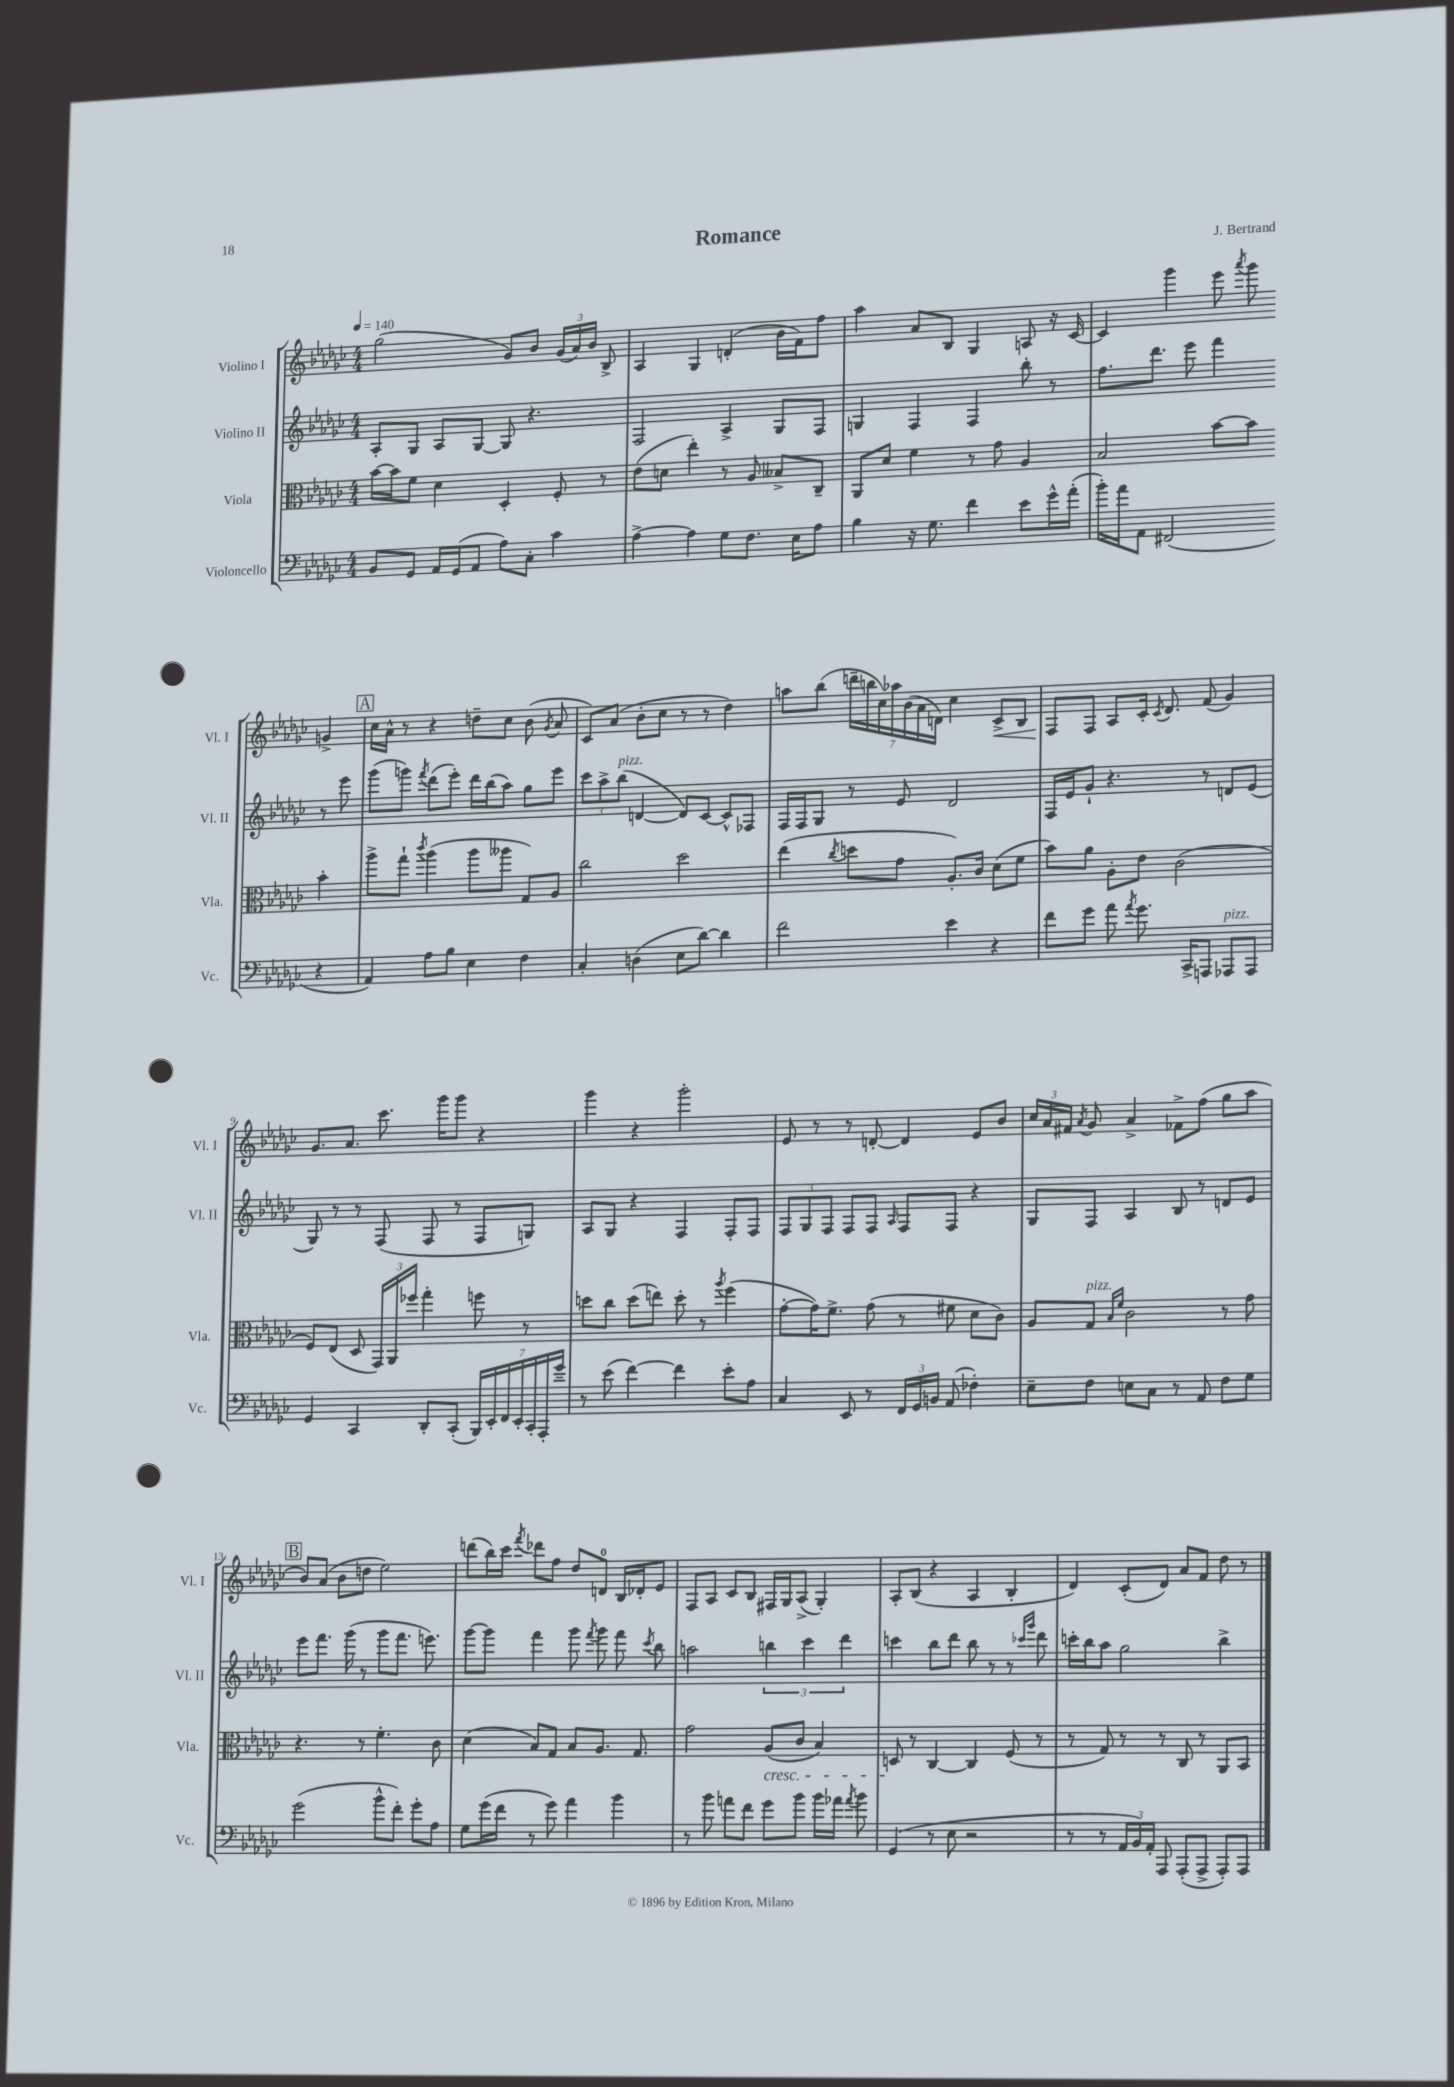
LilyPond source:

\header { title = "Romance" composer = "J. Bertrand" }
<<
\new StaffGroup <<
\new Staff = "s0" \with { instrumentName = "Violino I" shortInstrumentName = "Vl. I" } {
    \clef treble \key ges \major \numericTimeSignature \time 4/4 \tempo 4 = 140
    \autoBeamOff ges''2( ges'8[) bes'8] \tuplet 3/2 { ges'16[( aes'16) bes'16] } bes8-> |
    aes4 ges4 d'4-.( bes'16[ f'16) f''8] |
    aes''4 aes'8[ bes8] ges4 a8 r16 ces'16~ |
    ces'4 ges'''4 ees'''8 \acciaccatura { aes'''8 } ges'''8 g'4-> |
    \mark \markup { \box "A" } ces''16[ aes'16]-^ r8 r4 d''8[-- ces''8] bes'8( \acciaccatura { ges'8 } aes'8 |
    ces'8[) aes'8]( bes'8[-. ces''8] r8 r8 des''4) |
    a''8[ bes''8]( \tuplet 7/4 { d'''16[-- b''16 ces''16) aes''16 bes'16( aes'16 d'16]) } ces''4 ces'8[->\< bes8] |
    f8[\! f8] aes8[ ces'16]-. \acciaccatura { ces'8 } des'8. f'8( ges'4) |
    ges'8.[ aes'8.] ces'''8. ges'''16[ ges'''8] r4 |
    ges'''4 r4 ges'''2-. |
    ees'8 r8 r8 d'8~-. d'4 ees'8[ bes'8] |
    \tuplet 3/2 { ces''16[ aes'16 fis'16] } \acciaccatura { aes'8 } ges'8 aes'4-> fes'8[-> f''8]( ges''8[ aes''8] |
    \mark \markup { \box "B" } bes'8[) aes'8]( bes'8[ d''8] ees''2) |
    d'''8[( bes''16) ces'''16] \acciaccatura { f'''8 } des'''8[ f''8] des''8[ d'8]-0 bes16[ des'16-. ees'8] |
    f8[ aes8] ces'8[ bes8] fis16[ ges16 aes8]->( ges4-.) |
    aes8[-. bes8]( r4 aes4 bes4-. |
    des'4) ces'8[-.( des'8]) aes'8[ f'8] des''8 r8 \bar "|." |
}
\new Staff = "s1" \with { instrumentName = "Violino II" shortInstrumentName = "Vl. II" } {
    \clef treble \key ges \major \numericTimeSignature \time 4/4
    \autoBeamOff aes8[-. ges8] aes8[ ges8]~ ges8 r4. |
    f2 aes4-> ges8[ f8] |
    g4 f4 f4 bes''8-. r8 |
    f''8.[ des'''8.] ees'''8 f'''4 r8 ees'''8 |
    \mark \markup { \box "A" } ges'''8[( g'''8]) \acciaccatura { f'''8 } des'''8[( ees'''8]-.) des'''16[ bes''16( aes''8]) ges''8[ ees'''8] |
    \tuplet 3/2 { ces'''8[ aes''8-> bes''8]^\markup { \italic "pizz." }( } d'4~ d'8[) ces'8]~ ces'8[-^ fes8] |
    f16[ f16 ges8] r8 ees'8 des'2 |
    f16[ ees'16 ges'8]-! r4. r8 d'8[ ees'8]( |
    ges8) r8 r8 f8( f8 r8 f8[ g8]) |
    aes8[ ges8] r4 f4 f8[-. f8] |
    \tuplet 3/2 { f8[ ges8 f8] } f8[ f8] \grace { aes16 } f8[ f8] r4 |
    ges8[ f8] aes4 bes8 r8 d'8[ ees'8] |
    \mark \markup { \box "B" } ees'''8[ f'''8.] ges'''16( r8 ges'''8[ f'''8.] e'''8.) |
    ges'''8[~ ges'''8] f'''4 ges'''8 \acciaccatura { f'''8 } ges'''8 f'''8 \acciaccatura { ces'''8 } bes''8 |
    a''2 \tuplet 3/2 { b''4 ces'''4 des'''4 } |
    c'''4 bes''8[ des'''8] bes''8 r8 r8 \grace { ces'''16[ ges'''16] } des'''8 |
    c'''16[-. bes''16 aes''8] ges''2 bes''4-> \bar "|." |
}
\new Staff = "s2" \with { instrumentName = "Viola" shortInstrumentName = "Vla." } {
    \clef alto \key ges \major \numericTimeSignature \time 4/4
    \autoBeamOff bes'16[~ bes'16 f'8] des'4 des4-. f8-. r8 |
    ees'8[( d'8] ees''4-.) r8 aes8 beses8[-> ces8]-- |
    aes,8[ des'8] f'4 r8 ges'8 aes4 |
    bes2 bes'8[~ bes'8] bes'4-. |
    \mark \markup { \box "A" } aes''8[-> ges''8]-! \acciaccatura { ces'''8 } aes''4( aes''8[ aeses''8] ges8[) aes8] |
    ces''2 des''2 |
    ees''4( \acciaccatura { ces''8 } d''8[ ges'8] aes8.[-.) ces'16] des'8[( f'8] |
    bes'8[) aes'8] aes8[-. ees'8] ces'2( |
    f8[) ees8]( des8 \tuplet 3/2 { ges,16[) aes,16 fes''16] } ges''4-. f''8 r8 |
    d''8[ ces''8] d''8[( e''8]) d''8-. r8 \acciaccatura { aes''8 } f''4( |
    ges'8[~-. ges'16) f'8.]-> ges'8( r8 fis'8 des'8[ ces'8]) |
    aes8[ ges8]^\markup { \italic "pizz." } \grace { bes16[ f'16] } ces'2 r8 ges'8 |
    \mark \markup { \box "B" } r4. r8 f'4.-. ces'8 |
    des'4( bes8[) ges8] bes8[ aes8.] ges8. |
    ges'2 aes8[\cresc( ces'8] bes4) |
    d8\! r8 ces4~ ces4 f8( r8 |
    r8 ges8) r8 r8 ces8 r8 aes,8[ bes,8] \bar "|." |
}
\new Staff = "s3" \with { instrumentName = "Violoncello" shortInstrumentName = "Vc." } {
    \clef bass \key ges \major \numericTimeSignature \time 4/4
    \autoBeamOff bes,8[ ges,8] aes,16[ ges,16( aes,8] aes8[) ces8]-. ces'4 |
    aes4~-> aes4 ges8[ f8.] ees16[ aes8] |
    bes4 r16 ges8. f'4 ees'8[ ges'16-^ aes'16]-.( |
    bes'16[-.) aes'16 aes,8] fis,2( r4 |
    \mark \markup { \box "A" } aes,4) aes8[ bes8] ees4 f4 |
    ces4-. d4( ees8[ des'8]~) des'4 |
    f'2 ees'4 r4 |
    f'8[ ges'8] aes'8 \acciaccatura { aes'8 } ges'8. ces,16[-> a,,8] aes,,8[^\markup { \italic "pizz." } aes,,8] |
    ges,4 ces,4 des,8[-. ces,8]-.( \tuplet 7/4 { bes,,16[) ees,16-. f,16 ees,16-. ces,16-. aes,,16-. ges'16]-- } |
    r8 ees'8( f'4~) f'4 ees'8[-. aes8] |
    ces4 ees,8 r8 \tuplet 3/2 { f,16[ ges,16 b,16] } aes,8( fes4-.) |
    ees8[-- f8] e8[ ces8] r8 aes,8 f8[ ges8] |
    \mark \markup { \box "B" } ges'2( bes'8[-^ f'8]-.) ges'8[-. aes8] |
    ges8[ ges'16( f'16] r8 ges'8) aes'4 bes'4 |
    r8 bes'8 a'8[ f'8] ges'8[ bes'8] bes'16[ aes'16] \acciaccatura { aes'8 } bes'8 |
    ges,4( r8 ees8 r2 |
    r8 r8 \tuplet 3/2 { aes,16[ bes,16) aes,16]-. } aes,,8 aes,,8[-.( aes,,8]-> aes,,8[-.) aes,,8] \bar "|." |
}
>>
>>
